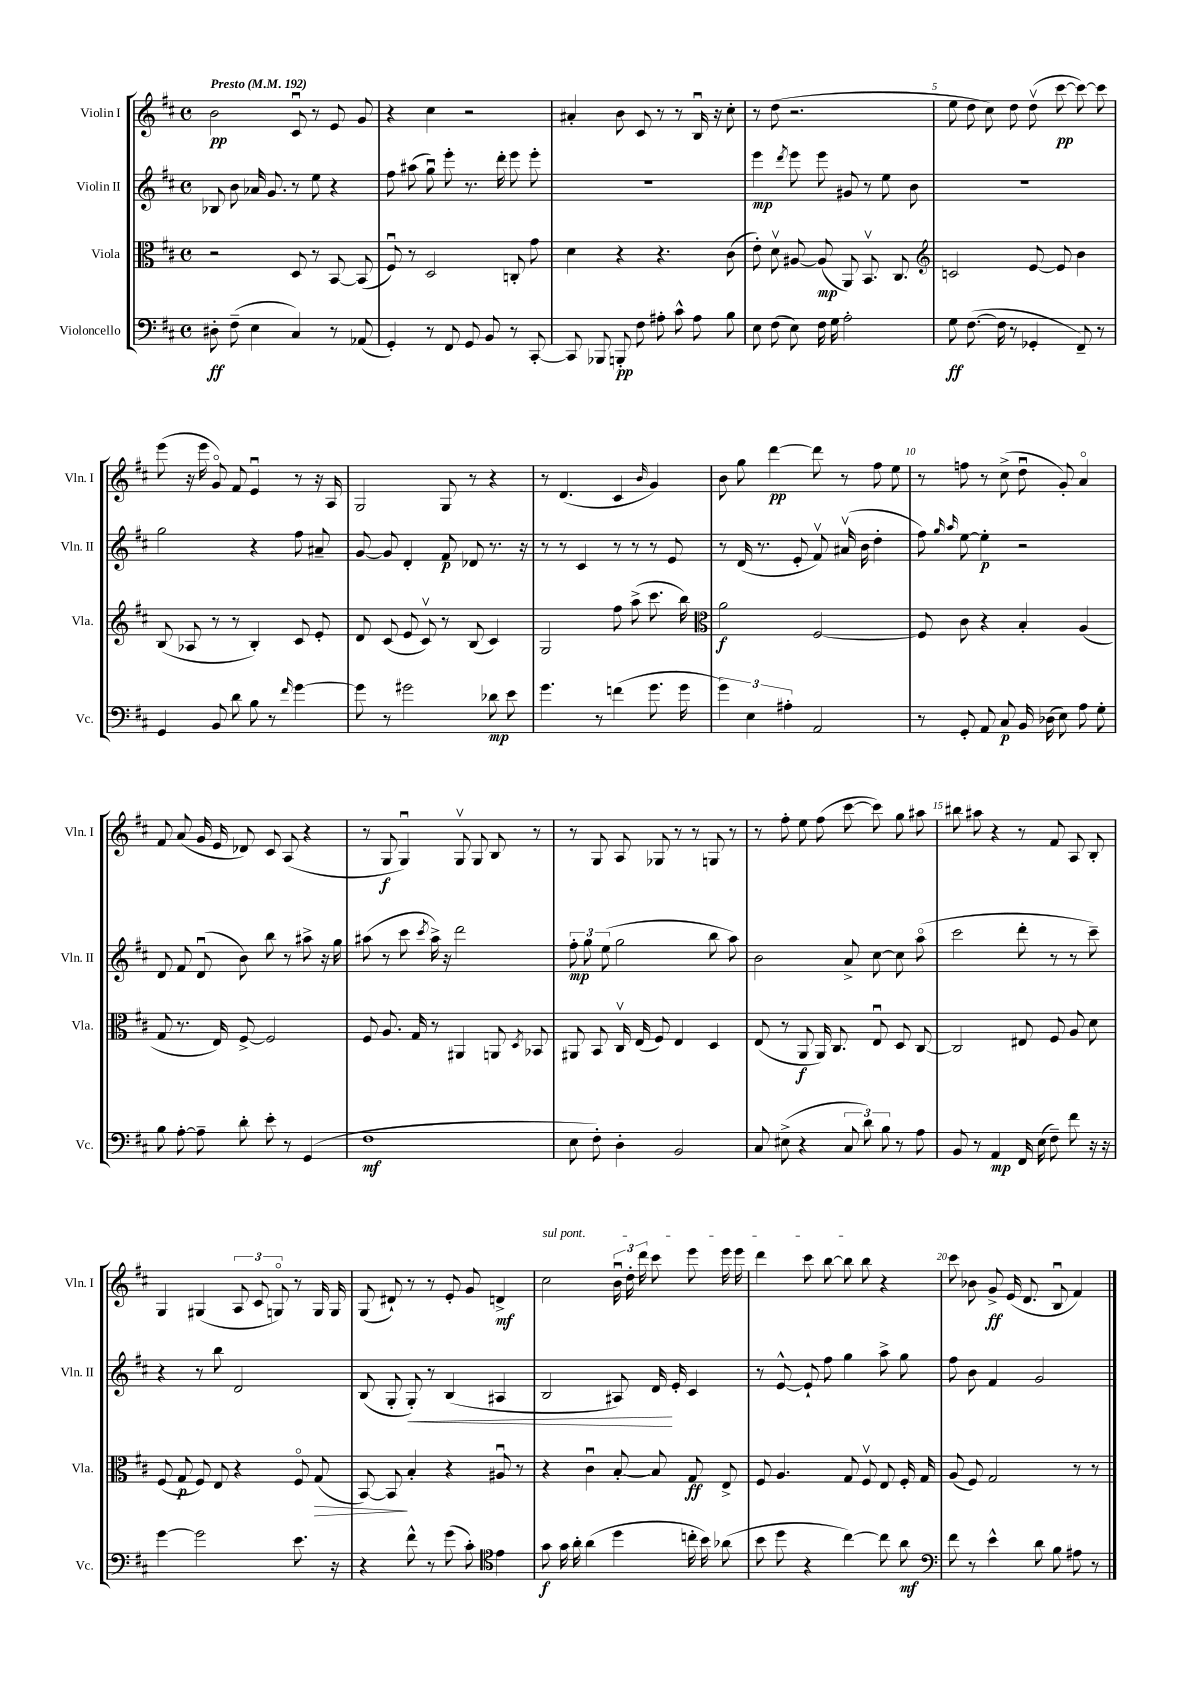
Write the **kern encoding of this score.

**kern	**kern	**kern	**kern
*staff4	*staff3	*staff2	*staff1
*clefF4	*clefC3	*clefG2	*clefG2
*k[f#c#]	*k[f#c#]	*k[f#c#]	*k[f#c#]
*M4/4	*M4/4	*M4/4	*M4/4
*met(c)	*met(c)	*met(c)	*met(c)
*MM192	*MM192	*MM192	*MM192
8D#'\	2r	8B-/	2b\
(8F#~\	.	8b\	.
4E\	.	16a-/	.
.	.	8.g/	.
4C#/)	8D/	8r	8c#u/
.	8r	8ee\	8r
8r	[8BB/	4r	8e/
(8AA-/	(8BB/]	.	8g/
=	=	=	=
4GG'/)	8F#u/)	8ff#\	4r
.	8r	(8aa#\	.
8r	2D/	8ggu\)	4cc#\
8FF#/	.	8eee'\	.
8GG/	.	8.r	2r
8BB/	.	.	.
.	.	16ddd'\	.
8r	8C'/	8eee\	.
[8CC#'/	8g\	8eee'\	.
=	=	=	=
8CC#/]	4d\	1r	4a#'/
8BBB-/	.	.	.
8BBB'/	4r	.	8b\
8F#\	.	.	8c#/
8A#'\	4.r	.	8r
8c#^^\	.	.	8r
8A#\	.	.	16Bu/
.	.	.	16r
8B\	(8c#\	.	8cc#'\
=	=	=	=
8E\	8e'\)	4eee\	8r
(8F#\	8dv\	.	(8dd\
.	.	8qddd/	.
8E\)	[8A#/	8eee\	2.r
16F#\	(8A#/]	8eee\	.
16G\	.	.	.
2A'\	8AA/)	8g#/	.
.	8.BBv/	8r	.
.	.	8ee\	.
.	8.C#/	.	.
.	.	8b\	.
=	=	=	=
*	*clefG2	*	*
8G\	2c/	1r	8ee\
([8.F#\	.	.	8dd\
.	.	.	8cc#\)
16F#\]	.	.	.
8r	.	.	8dd\
4GG-'/	[8e/	.	(8ddv\
.	8e/]	.	[8ccc#\
8FF#~/)	4b\	.	8ccc#\_)
8r	.	.	8ccc#\]
=	=	=	=
4GG/	(8B/	2gg\	(8eee\
.	8A-/	.	16r
.	.	.	16eee\
8BB/	8r	.	8go/)
8d\	8r	.	8f#/
8B\	4B'/)	4r	4eu/
8r	.	.	.
16qqf#/	.	.	.
[4g\	8c#/	8ff#\	8r
.	8e'/	8a#~/	16r
.	.	.	16A/
=	=	=	=
8g\]	8d/	[8g/	2G/
8r	(8c#/	8g/]	.
2g#\	8e/	4d'/	.
.	8c#v/)	.	.
.	8r	8f#/	8G/
.	(8B/	8d-/	8r
8d-\	4c#/)	8.r	4r
8e\	.	.	.
.	.	16r	.
=	=	=	=
4.g\	2G/	8r	8r
.	.	8r	(4.d/
.	.	4c#/	.
8r	.	.	.
(4f\	8ff#\	8r	4c#/
.	(8aa^\	8r	.
.	.	.	16qqb/
8.g\	8.ccc#\	8r	4g/)
.	.	8e/	.
16g\	16bb\)	.	.
=	=	=	=
*	*clefC3	*	*
6g\)	2a\	8r	8b\
.	.	(16d/	8gg\
6E\	.	.	.
.	.	8.r	.
.	.	.	[4ddd\
6A#'\	.	.	.
.	.	8e'/	.
2AA/	[2F#/	8f#v/)	8ddd\]
.	.	(16a#v/	8r
.	.	16b\	.
.	.	4dd'\	8ff#\
.	.	.	8ee\
=	=	=	=
8r	8F#/]	8ff#\)	8r
.	.	16qqgg/	.
.	.	16qqaa/	.
8GG'/	8c#\	[8ee\	8ff\
8AA/	4r	4ee'\]	8r
8C#/	.	.	(8cc#^\
16BB/	4B'/	2r	8ddu\
(16D-\	.	.	.
8E\)	.	.	8g'/)
8A\	(4A/	.	4ao/
8G'\	.	.	.
=	=	=	=
8B\	8G/	8d/	8f#/
[8A'\	8.r	8f#/	(8a/
8A~\]	.	(8du/	16g/
.	16E/)	.	16e/
8d'\	[8F#^/	8b\)	8d-/)
8e'\	2F#/]	8bb\	8c#/
8r	.	8r	(8A/
(4GG/	.	8aa#^\	4r
.	.	16r	.
.	.	16gg\	.
=	=	=	=
1F#	8F#/	(8aa#\	8r
.	8.A/	8r	8G/
.	.	8ccc#\	4Gu/)
.	16G/	.	.
.	.	8qccc#/	.
.	8r	16aa#^\)	.
.	.	16r	.
.	4AA#/	2ddd\	8Gv/
.	.	.	8G/
.	8AA/	.	8B/
.	8qD/	.	.
.	8BB-/	.	8r
=	=	=	=
8E\	8AA#/	12ff#'\	8r
.	.	12gg\	.
8F#'\)	8BB/	.	8G/
.	.	(12ee\	.
4D'\	16C#v/	2gg\	8A/
.	(16E/	.	.
.	8F#/)	.	8G-/
2BB/	4E/	.	8r
.	.	.	8r
.	4D/	8bb\	8G/
.	.	8aa\)	8r
=	=	=	=
8C#/	(8E/	2b\	8r
(8E#^\	8r	.	8ff#'\
4r	8AA/	.	8ee\
.	16AA/)	.	(8ff#\
.	8.C#/	.	.
12C#/	.	8a^/	[8ccc#\
12d\)	.	.	.
.	8Eu/	[8cc#\	8ccc#\])
12B\	.	.	.
8r	8D/	8cc#\]	8gg\
8A\	[8C#/	(8aao\	8aa#\
=	=	=	=
8BB/	2C#/]	2ccc#\	8bb#\
8r	.	.	8aa#\
4AA/	.	.	4r
16FF#/	8E#/	8ddd'\	8r
(16E\	.	.	.
8F#~\)	8F#/	8r	8f#/
8f#\	8A/	8r	8A/
16r	8d\	8ccc#~\)	8B'/
16r	.	.	.
=	=	=	=
[4g\	(8F#/	4r	4G/
.	8G/	.	.
2g\]	8F#/)	8r	(4G#/
.	8E/	8bb\	.
.	4r	2d/	12A/
.	.	.	12c#/
.	.	.	12Go/)
8.e\	8F#o/	.	8r
.	(8G/	.	16G/
16r	.	.	16G/
=	=	=	=
4r	[8BB/)	(8B/	(8G/
.	8BB/]	8G'/	8d#`/)
8f#^^\	4B'/	8G'/)	8r
8r	.	8r	8r
(8g\	4r	(4B/	8e'/
8c#'\)	.	.	8g/
*clefC4	*	*	*
4e\	8A#u/	4A#/	4d^/
.	8r	.	.
=	=	=	=
8g\	4r	2B/	2cc#\
16g\	.	.	.
16a'\	.	.	.
(4a\	4c#u\	.	.
4dd\	[8B'/	8A#/)	24bu\
.	.	.	24dd'\
.	.	.	24ddd\
.	8B/]	16d/	8ccc#\
.	.	16e'/	.
16cc'\	8G/	4c#/	8eee\
16b\)	.	.	.
(8a-\	8E^/	.	16eee\
.	.	.	16eee\
=	=	=	=
8b\	8F#/	8r	4ddd\
8dd\	4.A/	[8e^^/	.
4r	.	8e`/]	8ccc#\
.	.	8ff#\	[8bb\
[4cc#\)	8G/	4gg\	8bb\]
.	8F#v/	.	8bb\
8cc#\]	8E/	8aa^\	4r
8a\	16F#'/	8gg\	.
.	16G/	.	.
=	=	=	=
*clefF4	*	*	*
8f#\	(8A/	8ff#\	8ccc#\
8r	8F#/)	8b\	8b-\
4e^^\	2G/	4f#/	8g^/
.	.	.	(16e/
.	.	.	8.d/
8d\	.	2g/	.
8B\	.	.	8Bu/
8A#\	8r	.	4f#/)
8r	8r	.	.
==	==	==	==
*-	*-	*-	*-
